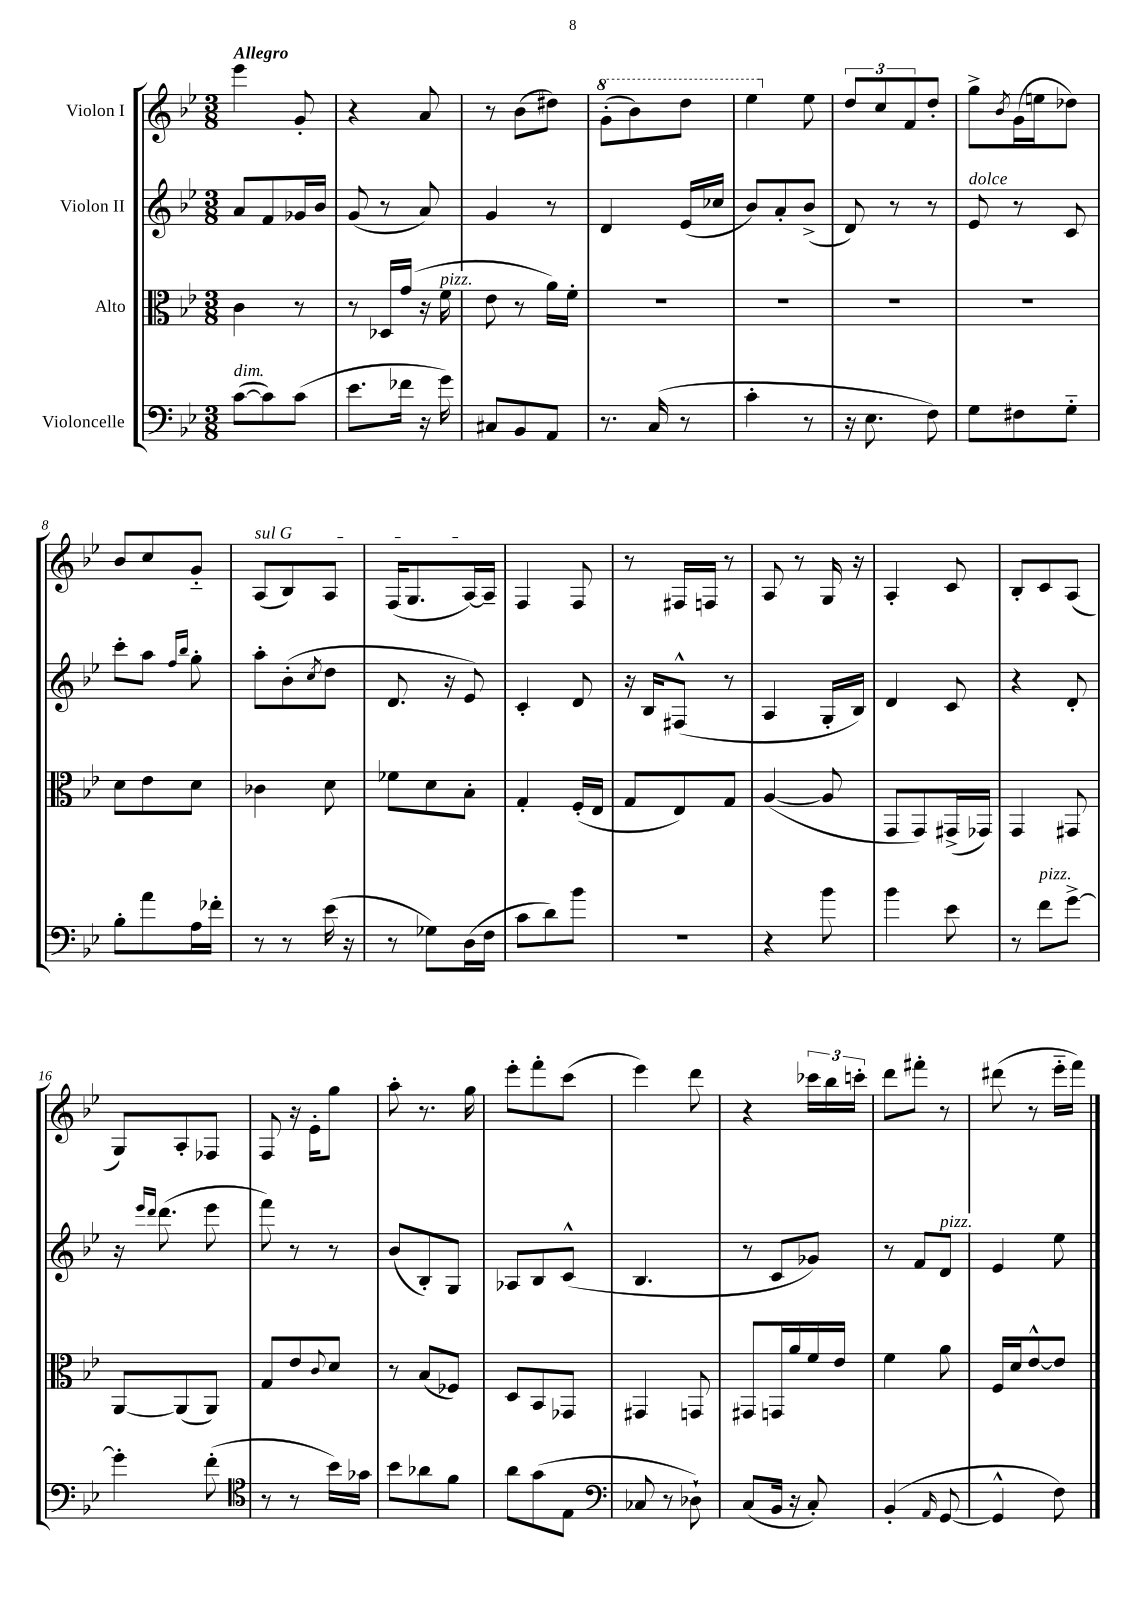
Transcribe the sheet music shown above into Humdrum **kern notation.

**kern	**kern	**kern	**kern
*part4	*part3	*part2	*part1
*staff4	*staff3	*staff2	*staff1
*I"Violoncelle	*I"Alto	*I"Violon II	*I"Violon I
*clefF4	*clefC3	*clefG2	*clefG2
*k[b-e-]	*k[b-e-]	*k[b-e-]	*k[b-e-]
*M3/8	*M3/8	*M3/8	*M3/8
=1	=1	=1	=1
!	!	!	!LO:TX:a:B:t=Allegro
!LO:TX:a:i:t=dim.	!	!	!
([8c\L	4c\	8a/L	4eee-\
8c\])	.	8f/	.
(8c\J	8r	16g-X/L	8g'/
.	.	16b-/JJ	.
=2	=2	=2	=2
8.e-\L	8r	(8g/	4r
.	16D-X/LL	8r	.
16f-X\Jk	(16g/JJ	.	.
16r	16r	8a/)	8a/
!	!LO:TX:a:i:t=pizz.	!	!
16g\)	16f\	.	.
=3	=3	=3	=3
8C#X/L	8e-\	4g/	8r
8BB-/	8r	.	(8b-\L
8AA/J	16a\LL)	8r	8dd#X\J)
.	16f'\JJ	.	.
=4	=4	=4	=4
*	*	*	*8va
8.r	4.r	4d/	(8gg'\L
.	.	.	8bb-\)
(16C/	.	.	.
8r	.	(16e-/LL	8ddd\J
.	.	16cc-X/JJ	.
=5	=5	=5	=5
4c'\	4.r	8b-/L)	4eee-\
.	.	8a'/	.
*	*	*	*X8va
8r	.	(8b-^/J	8ee-\
=6	=6	=6	=6
16r	4.r	8d/)	12dd/L
8.E-\	.	.	.
.	.	.	12cc/
.	.	8r	.
.	.	.	12f/
8F\)	.	8r	8dd'/J
=7	=7	=7	=7
!	!	!LO:TX:a:i:t=dolce	!
8G\L	4.r	8e-/	8gg^\L
.	.	.	8qb-/
8F#X\	.	8r	(16g\L
.	.	.	16een\J
8G\J	.	8c/	8dd-X\J)
!!LO:LB:g=z
=8	=8	=8	=8
8B-'\L	8d\L	8ccc'\L	8b-/L
8a\	8e-\	8aa\J	8cc/
.	.	16qqff/LL	.
.	.	16qqbb-/JJ	.
16A\L	8d\J	8gg'\	8g/J
16f-X'\JJ	.	.	.
=9	=9	=9	=9
!	!	!	!LO:TX:a:i:t=sul G
8r	4c-X\	8aa'\L	(8A/L
8r	.	(8b-'\	8B-/)
.	.	8qcc/	.
(16e-\	8d\	8dd\J	8A/J
16r	.	.	.
=10	=10	=10	=10
8r	8f-X\L	8.d/	(16F/KL
.	.	.	8.G/
8G-X\L)	8d\	.	.
.	.	16r	.
(16D\L	8B-'\J	8e-/)	[16A/L)
16F\JJ	.	.	16A~/JJ]
=11	=11	=11	=11
8c\L	4G'/	4c'/	4F/
8d\)	.	.	.
8b-\J	(16F'/LL	8d/	8F/
.	16E-/JJ	.	.
=12	=12	=12	=12
4.r	8G/L	16r	8r
.	.	16B-/KL	.
.	8E-/)	(8F#X^^/J	16F#X/LL
.	.	.	16Fn/JJ
.	8G/J	8r	8r
=13	=13	=13	=13
4r	([4A/	4A/	8A/
.	.	.	8r
8b-\	8A/]	16G'/LL	16G/
.	.	16B-/JJ)	16r
=14	=14	=14	=14
4b-\	8GG/L	4d/	4A'/
.	8GG/)	.	.
8e-\	(16GG#X^/L	8c/	8c/
.	16GG-X/JJ)	.	.
=15	=15	=15	=15
8r	4GG/	4r	8B-'/L
!LO:TX:a:i:t=pizz.	!	!	!
8f\L	.	.	8c/
[8g^\J	8GG#X/	8d'/	(8A/J
!!LO:LB:g=z
=16	=16	=16	=16
4g'\]	[8AA/L	16r	8G/L)
.	.	16qqeee-/LL	.
.	.	16qqddd/JJ	.
.	.	(8.ddd\	.
.	(8AA/]	.	8A'/
(8f'\	8AA/J)	8eee-\	8F-X/J
=17	=17	=17	=17
*clefC4	*	*	*
8r	8G/L	8fff\)	8F/
8r	8e-/	8r	16r
.	.	.	16e-'\KL
.	8qqc/	.	.
16b-\LL)	8d/J	8r	8gg\J
16g-X\JJ	.	.	.
=18	=18	=18	=18
8b-\L	8r	(8b-/L	8aa'\
8a-X\	(8B-/L	8B-'/)	8.r
8f\J	8F-X/J)	8G/J	.
.	.	.	16gg\
=19	=19	=19	=19
8a\L	8D/L	8A-X/L	8eee-'\L
(8g\	8BB-/	8B-/	8fff'\
8E-\J	8GG-X/J	(8c^^/J	(8ccc\J
=20	=20	=20	=20
*clefF4	*	*	*
8C-X/	4GG#X/	4.B-/	4eee-\)
8r	.	.	.
8D-X`\)	8GGn/	.	8ddd\
=21	=21	=21	=21
(8C/L	8GG#X/L	8r	4r
16BB-/Jk	16GGn/L	8c/L	.
16r	16a/	.	.
8C'/)	16f/	8g-X/J)	24ccc-X\LL
.	.	.	24bb-\
.	16e-/JJ	.	.
.	.	.	24cccn'\JJ
=22	=22	=22	=22
(4BB-'/	4f\	8r	8ddd\L
.	.	8f/L	8fff#X'\J
16qqAA/	.	.	.
!	!	!LO:TX:a:i:t=pizz.	!
[8GG/	8a\	8d/J	8r
=23	=23	=23	=23
4GG^^/]	16F/LL	4e-/	(8ddd#X\
.	16d/J	.	.
.	[8e-^^/	.	8r
8F\)	8e-/J]	8ee-\	16eee-\LL
.	.	.	16fff\JJ)
==	==	==	==
*-	*-	*-	*-
